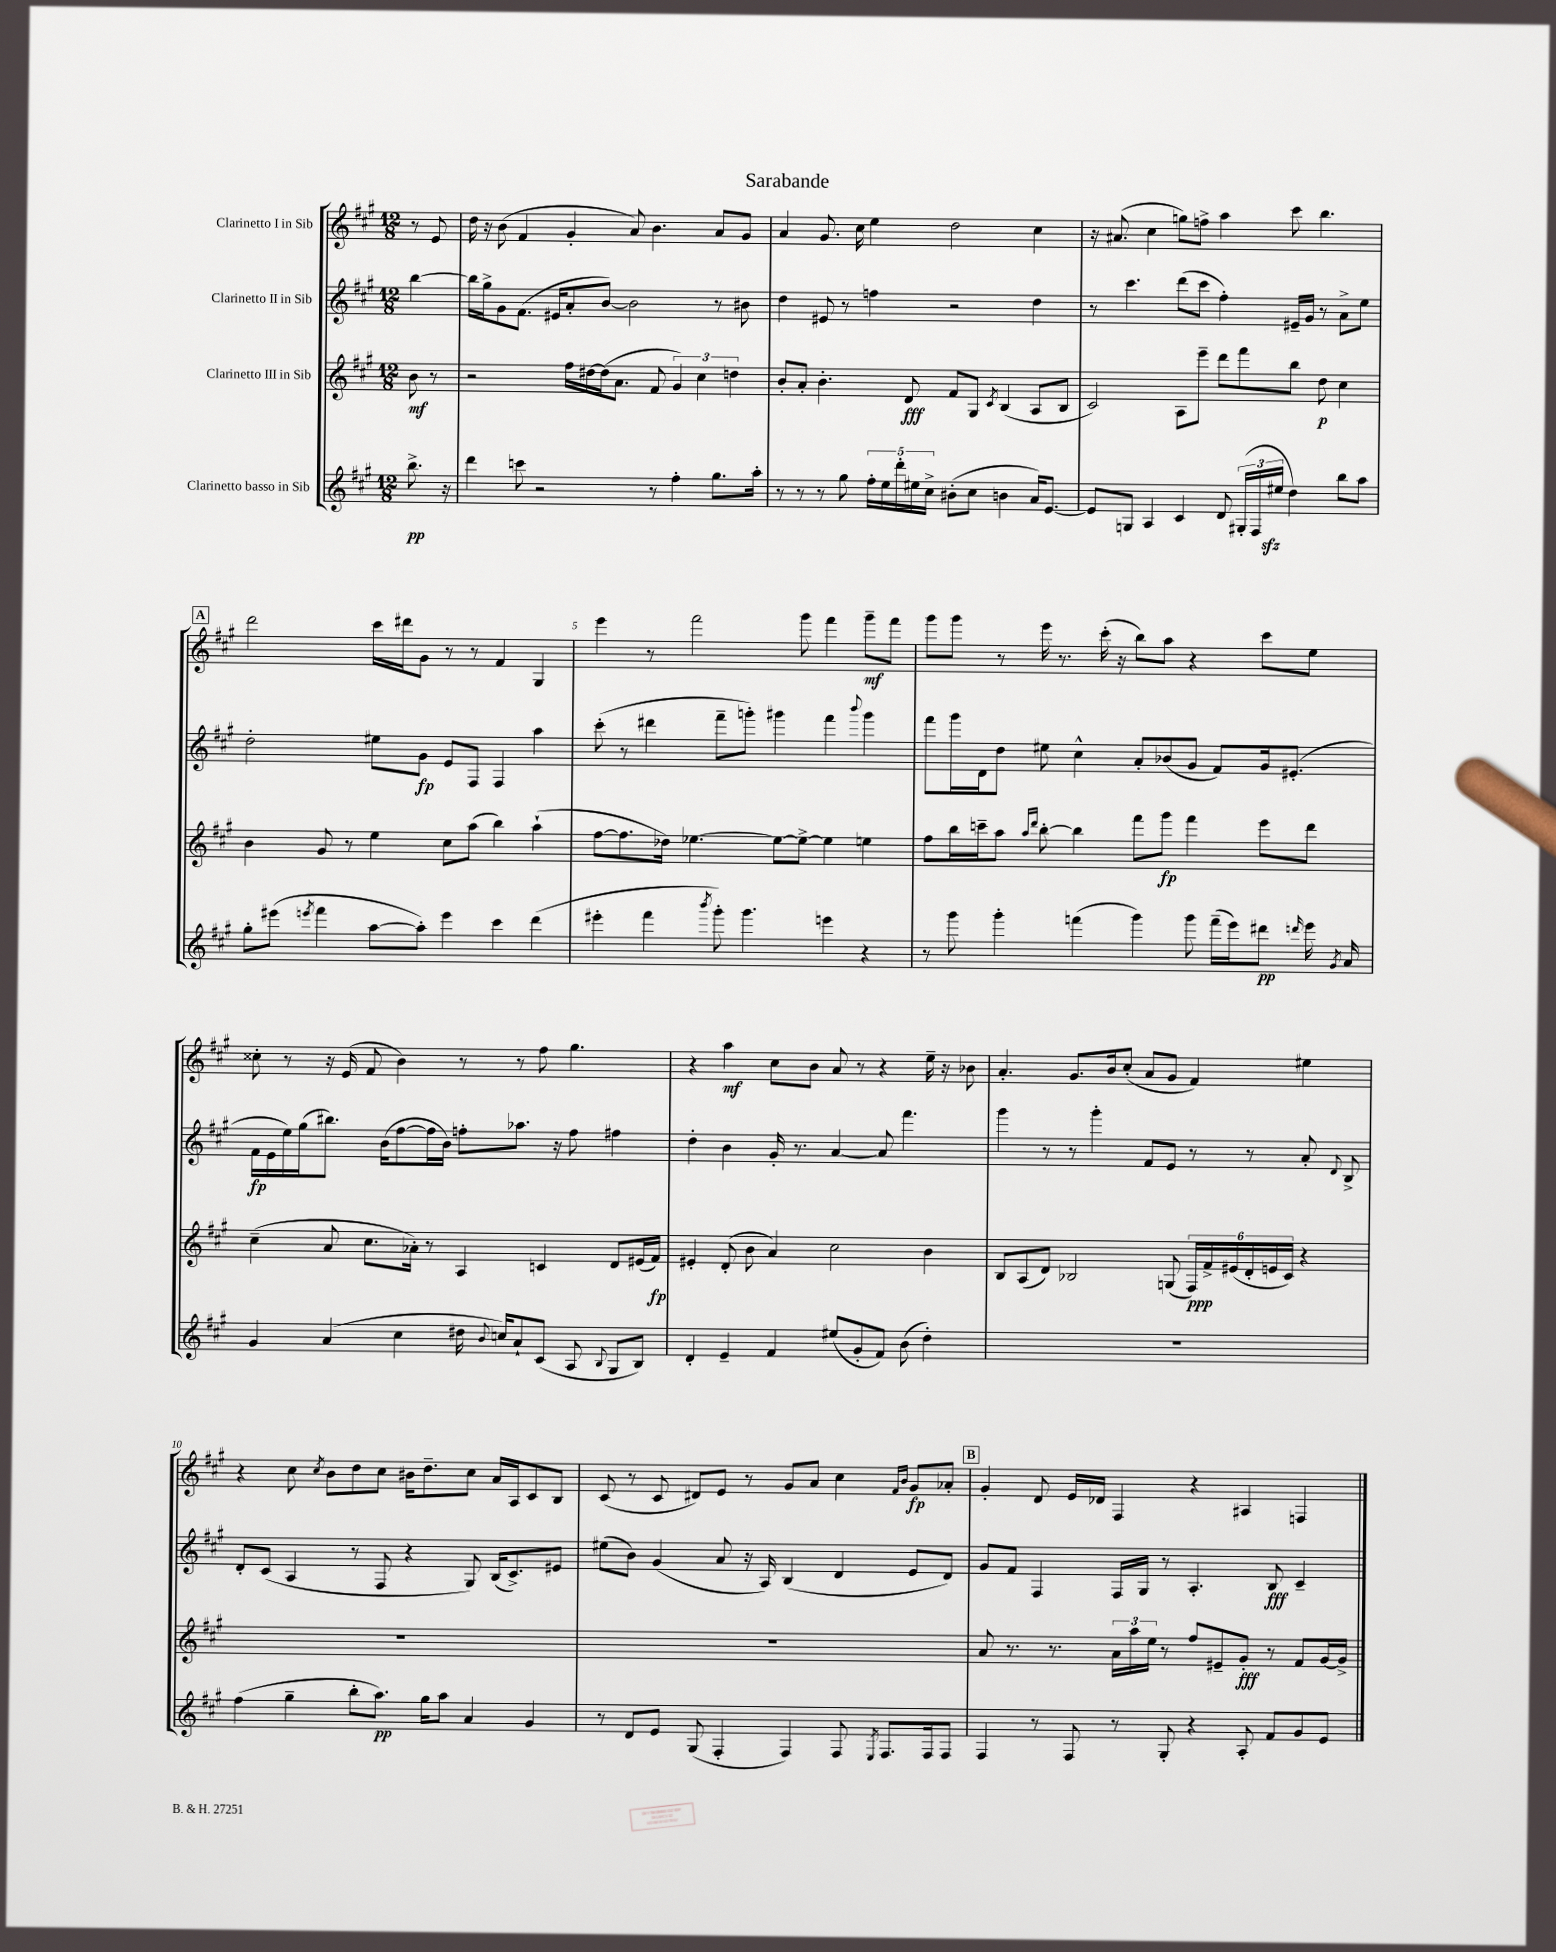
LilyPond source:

\header { title = "Sarabande" }
<<
\new StaffGroup <<
\new Staff = "s0" \with { instrumentName = "Clarinetto I in Sib" } {
    \clef treble \key a \major \numericTimeSignature \time 12/8 \partial 4
    \autoBeamOff r8 e'8 |
    d''16 r16 b'8( fis'4 gis'4-. a'8) b'4. a'8[ gis'8] |
    a'4 gis'8. cis''16 e''4 d''2 cis''4 |
    r16 ais'8.( cis''4 g''8[) f''8]-> a''4 cis'''8 b''4. |
    \mark \markup { \box "A" } d'''2 cis'''16[ dis'''16 gis'8] r8 r8 fis'4 gis4 |
    e'''4 r8 fis'''2 gis'''8 fis'''4 gis'''8[--\mf fis'''8] |
    gis'''8[ gis'''8] r8 e'''16 r8. cis'''16-.( r16 b''8[) a''8] r4 cis'''8[ e''8] |
    cisis''8-. r8 r16 e'16( fis'8 b'4) r8 r8 fis''8 gis''4. |
    r4 a''4\mf cis''8[ b'8] a'8 r8 r4 e''16-- r16 bes'8 |
    a'4.-. gis'8.[ b'16 cis''8]-.( a'8[ gis'8] fis'4) eis''4 |
    r4 cis''8 \acciaccatura { cis''8 } b'8[ d''8 cis''8] bis'16[ d''8.-- cis''8] a'16[ a16 cis'8 b8] |
    cis'8( r8 cis'8 dis'8[) e'8] r8 gis'8[ a'8] cis''4 \grace { fis'16[ b'16] } gis'8[\fp aes'8]-. |
    \mark \markup { \box "B" } gis'4-. d'8 e'16[ des'16] fis4 r4 ais4 f4 \bar "|." |
}
\new Staff = "s1" \with { instrumentName = "Clarinetto II in Sib" } {
    \clef treble \key a \major \numericTimeSignature \time 12/8 \partial 4
    \autoBeamOff b''4~ |
    b''16[ gis''16-> gis'8 fis'8.]( eis'16[ a'8-. b'8]~) b'2 r8 bis'8 |
    d''4 eis'8 r8 f''4 r2 d''4 |
    r8 cis'''4. d'''8[( cis'''8] fis''4-.) eis'16[-- gis'16] r8 a'8[-> e''8] |
    \mark \markup { \box "A" } d''2-. eis''8[ gis'8]\fp e'8[ fis8] fis4 a''4 |
    cis'''8-.( r8 dis'''4 fis'''8[-- g'''8]-.) gis'''4 fis'''4 \appoggiatura { b'''8 } gis'''4 |
    fis'''8[ gis'''16 d'16 d''8] eis''8 cis''4-^ a'8[-. bes'8( gis'8] fis'8[) gis'16 eis'8.]-.( |
    fis'16[\fp e'16 e''16) gis''16( bis''8.]) b'16[( fis''8~ fis''16 b'16]) f''8[-. aes''8.] r16 f''8 fis''4 |
    d''4-. b'4 gis'16-. r8. a'4~ a'8 fis'''4. |
    gis'''4 r8 r8 gis'''4-. fis'8[ e'8] r8 r8 a'8-. \appoggiatura { d'8 } b8-> |
    d'8[-. cis'8]( a4 r8 fis8 r4 gis8) b16[( cis'8.->) eis'8] |
    eis''8[( b'8]) gis'4( a'8 r16 a16) b4( d'4 e'8[ d'8]) |
    \mark \markup { \box "B" } gis'8[ fis'8] fis4 fis16[ gis16] r8 a4.-. b8\fff cis'4-- \bar "|." |
}
\new Staff = "s2" \with { instrumentName = "Clarinetto III in Sib" } {
    \clef treble \key a \major \numericTimeSignature \time 12/8 \partial 4
    \autoBeamOff b'8\mf r8 |
    r2 fis''16[ dis''16~ dis''16( a'8.] fis'8 \tuplet 3/2 { gis'4) cis''4 d''4 } |
    b'8[-. a'8]-. b'4.-. d'8\fff fis'8[ gis8] \acciaccatura { cis'8 } b4( a8[ b8] |
    cis'2) a8[ e'''8]-- d'''8[ fis'''8 b''8] d''8\p cis''4 |
    \mark \markup { \box "A" } b'4 gis'8 r8 e''4 cis''8[ a''8]( b''4) a''4-!( |
    fis''8[~ fis''8. des''16]) ees''4.~ ees''8[~ ees''8]~-> ees''4 e''4 |
    fis''8[ b''16 c'''16-- a''8] \grace { a''16[ d'''16] } b''8~-. b''4 fis'''8[ gis'''8]\fp fis'''4 e'''8[ d'''8] |
    cis''4--( a'8 cis''8.[ aes'16]-.) r8 a4 c'4 d'8[ eis'16( fis'16]\fp) |
    eis'4-. d'8-.( b'8 a'4) cis''2 b'4 |
    b8[ a8( d'8]) bes2 g8( \tuplet 6/4 { fis16[\ppp) fis'16-> eis'16( d'16-. e'16 cis'16]) } r4 |
    R1. |
    R1. |
    \mark \markup { \box "B" } a'8 r8. r8. \tuplet 3/2 { a'16[ a''16 e''16] } r8 fis''8[ eis'8-- gis'8]-.\fff r8 fis'8[ gis'16~ gis'16]-> \bar "|." |
}
\new Staff = "s3" \with { instrumentName = "Clarinetto basso in Sib" } {
    \clef treble \key a \major \numericTimeSignature \time 12/8 \partial 4
    \autoBeamOff b''8.->\pp r16 |
    d'''4 c'''8 r2 r8 fis''4-. gis''8.[ a''16]-. |
    r8 r8 r8 gis''8 \tuplet 5/4 { fis''16[-. e''16 d'''16-. eis''16 cis''16]-> } bis'8[-.( cis''8] b'4 a'16[) e'8.]~ |
    e'8[ g8] a4 cis'4 d'8 \tuplet 3/2 { gis16[-.( fis16 eis''16]\sfz } d''4) b''8[ a''8] |
    \mark \markup { \box "A" } gis''8[-. eis'''8]( \acciaccatura { e'''8 } fis'''4 a''8[~ a''8]-.) e'''4 cis'''4 d'''4( |
    eis'''4-. fis'''4 \acciaccatura { b'''8 } gis'''8-.) gis'''4. e'''4 r4 |
    r8 gis'''8 gis'''4-. f'''4( gis'''4) gis'''8 f'''16[--( e'''16) dis'''8]\pp \grace { d'''16 } e'''16 \acciaccatura { gis'8 } a'16 |
    gis'4 a'4( cis''4 dis''16 \appoggiatura { b'8 } c''16[) a'8-! cis'8]( a8 \appoggiatura { b8 } gis8[ b8]) |
    d'4-. e'4-- fis'4 eis''8[( gis'8-. fis'8]) b'8( d''4-.) |
    R1. |
    fis''4( gis''4-- b''8[-. a''8.]\pp) gis''16[ a''8] a'4 gis'4 |
    r8 d'8[ e'8] gis8( fis4-. fis4) fis8 \acciaccatura { e8 } fis8.[ fis16 fis8] |
    \mark \markup { \box "B" } fis4 r8 fis8 r8 gis8-. r4 a8-. fis'8[ gis'8 e'8] \bar "|." |
}
>>
>>
\layout { \context { \Score \override BarNumber.break-visibility = ##(#f #t #t) barNumberVisibility = #(every-nth-bar-number-visible 5) } }
